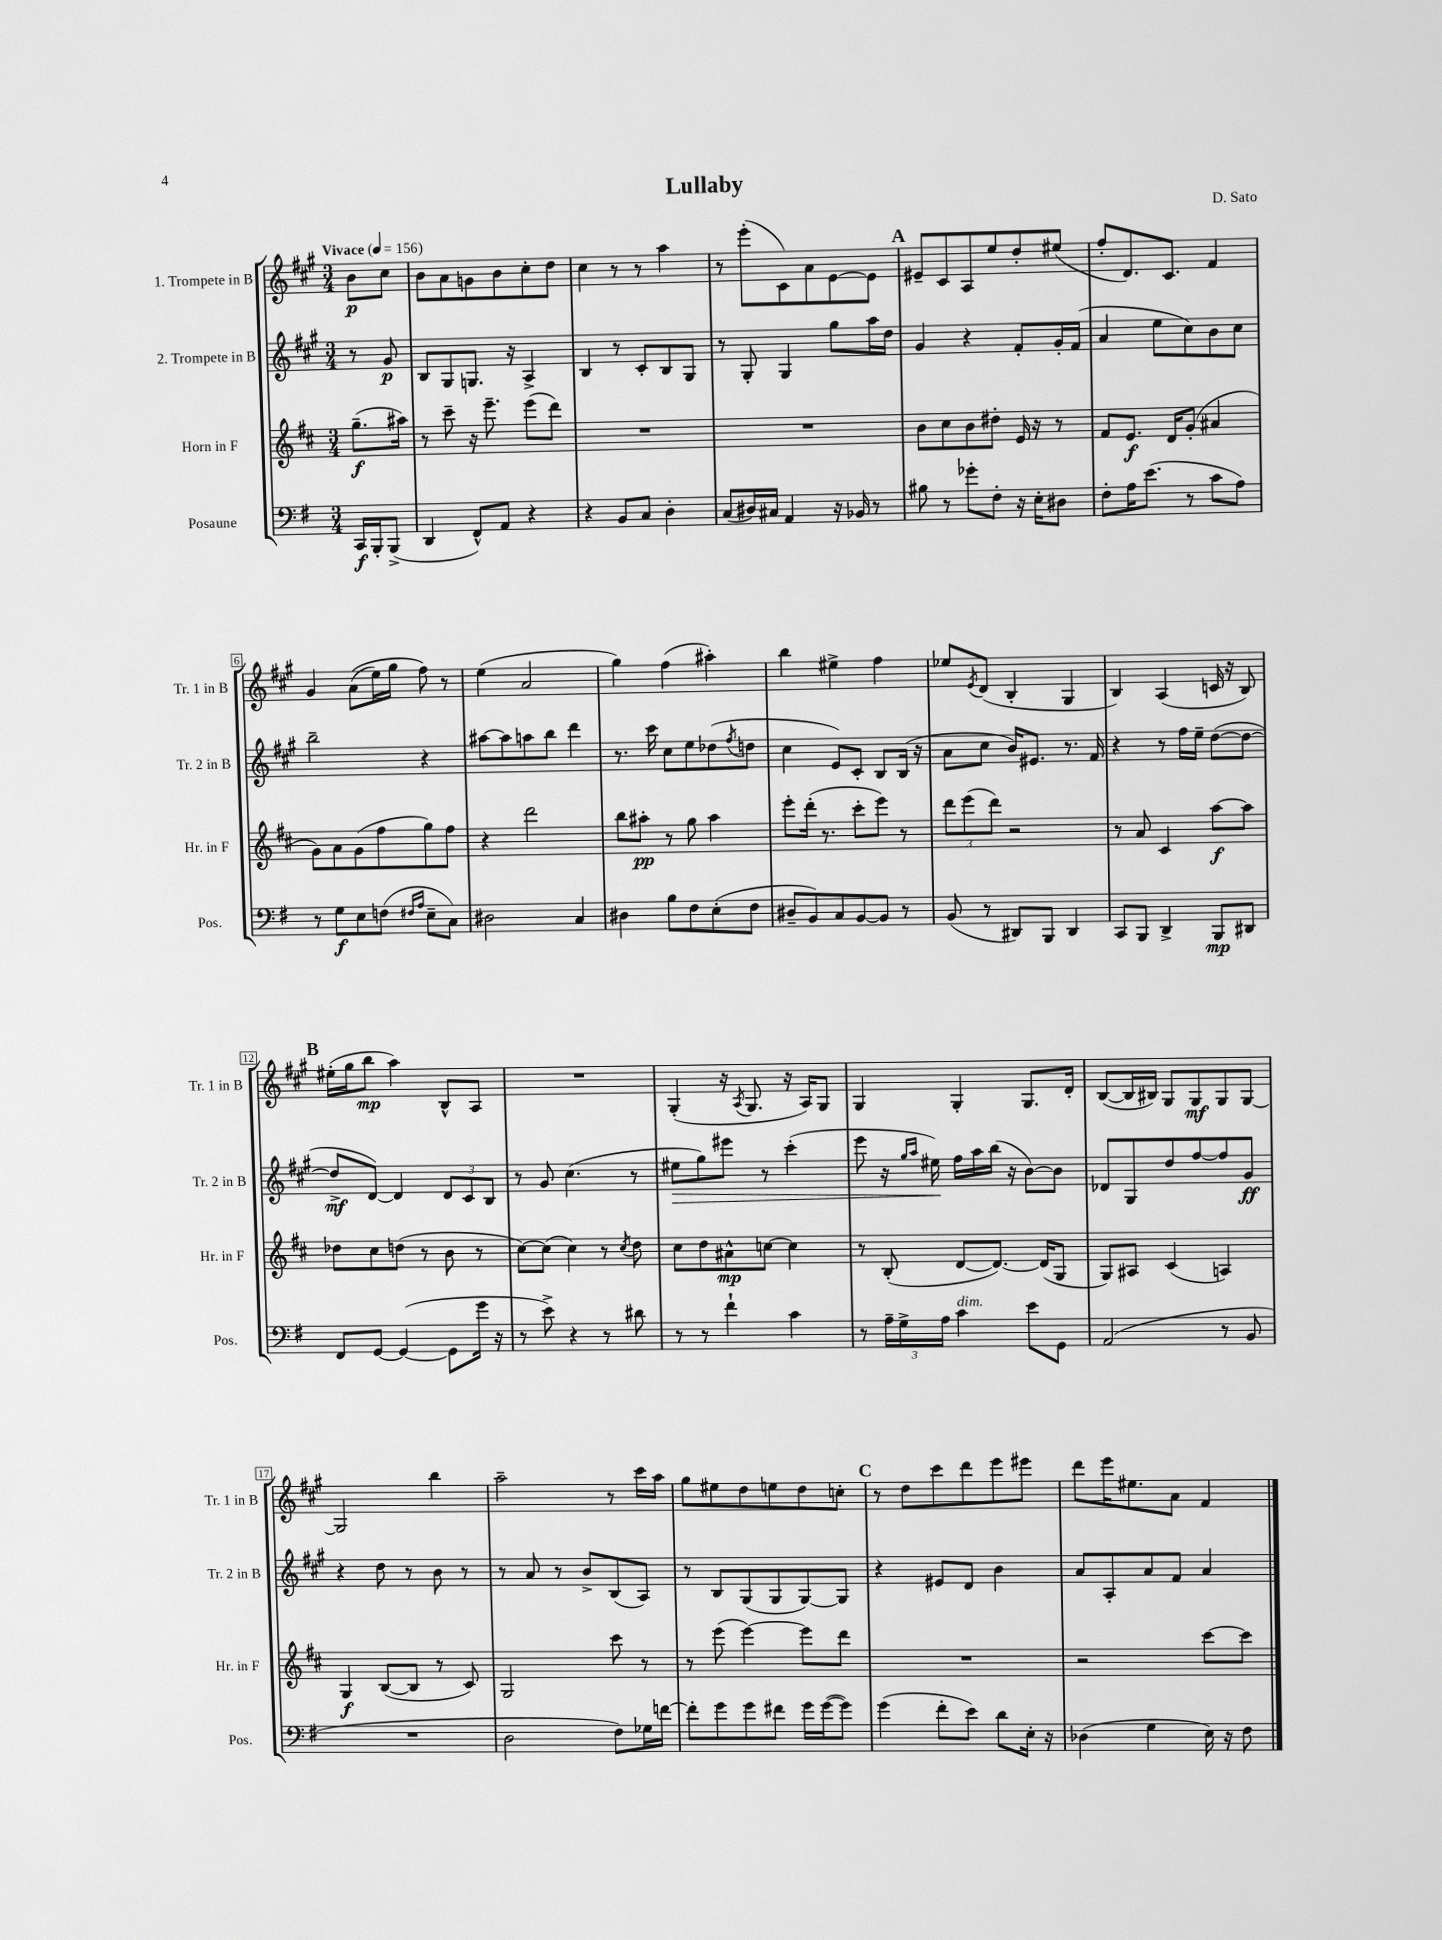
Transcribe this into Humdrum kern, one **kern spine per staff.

**kern	**kern	**kern	**kern
*staff4	*staff3	*staff2	*staff1
*clefF4	*clefG2	*clefG2	*clefG2
*k[f#]	*k[f#c#]	*k[f#c#g#]	*k[f#c#g#]
*M3/4	*M3/4	*M3/4	*M3/4
*MM156	*MM156	*MM156	*MM156
16CC/LL	(8.gg~\L	8r	8b\L
16BBB'/J	.	.	.
(8BBB^/J	.	8g#/	8cc#\J
.	16aa#\Jk)	.	.
=	=	=	=
4DD/	8r	8B/L	8b\L
.	8ccc#~\	8G#/	8a\
8FF#^^/L)	16r	8.G/J	8g\
.	8.eee~\	.	.
8AA/J	.	.	8b\
.	.	16r	.
4r	(8eee\L	4A^/	8cc#'\
.	8ddd\J)	.	8dd\J
=	=	=	=
4r	2.r	4B/	4cc#\
8BB/L	.	8r	8r
8C/J	.	8c#'/L	8r
4D'\	.	8B/	4aa\
.	.	8G#/J	.
=	=	=	=
(8C/L	2.r	8r	8r
16D#/L)	.	8G#'/	(8eee'\L
16C#/JJ	.	.	.
4AA/	.	4G#/	8c#\)
.	.	.	8a\
16r	.	8gg#\L	[8e\
16BB-/	.	.	.
8r	.	16aa\L	8e\]J
.	.	16dd\JJ	.
=	=	=	=
8B#\	8b\L	4g#/	8e#~/L
8r	8cc#\	.	8c#/
8g-'\L	8b\	4r	8A/
8F#'\J	8dd#'\J	.	8ee/
16r	16e/	8f#'/L	8dd'/
16E'\LK	16r	.	.
8D#\J	8r	16g#'/L	(8ee#/J
.	.	(16f#/JJ	.
=	=	=	=
8F#'\L	8f#/L	4a/	8ff#'/L
16A\K	8.e/J	.	8.d/)
(8.e\J	.	.	.
.	.	8ee\L	.
.	16d/LK	.	8.c#/J
8r	(8g'/J	8cc#\)	.
8c\L	4a#/	8b\	4f#/
8A\J)	.	8cc#\J	.
=	=	=	=
8r	8g\L)	2bb~\	4g#/
8G\L	8a\	.	.
8E\	(8g\	.	&((8a\L
(8F\J	8ff#\	.	16ee\L)
.	.	.	16gg#\JJ
16qqF#/LL	.	.	.
16qqA/JJ	.	.	.
8E~\L	8gg\)	4r	8ff#\&)
8C\J)	8ff#\J	.	8r
=	=	=	=
2D#\	4r	[8aa#\L	(4ee\
.	.	8aa#\]	.
.	2ddd\	8aa\	2a/
.	.	8bb\J	.
4C/	.	4ddd\	.
=	=	=	=
4D#\	8bb\L	8.r	4gg#\)
.	8aa#'\J	.	.
.	.	16ccc#\	.
8B\L	8r	8cc#\L	(4ff#\
8F#\	8gg\	8ee\	.
(8E'\	4aa#\	(8dd-\	4aa#'\)
.	.	8qff#/	.
8F#\J	.	8dd\J	.
=	=	=	=
8D#~/L	8eee'\L	4cc#\	4bb\
8BB/)	(16ddd'\Jk	.	.
.	8.r	.	.
8C/	.	8e/L)	4ee#^\
[8BB/	8ccc#'\L	8c#'/J	.
8BB/]J	8eee\J)	8B/L	4ff#\
8r	8r	(16B/Jk	.
.	.	16r	.
=	=	=	=
(8BB/	12ddd\L	8a\L	8ee-/L
.	(12eee\	.	.
.	.	.	8qe/
8r	.	8cc#\J	(8d/J
.	12ddd\J)	.	.
8DD#/L)	2r	16b/LK)	4B'/
.	.	8.e#/J	.
8BBB/J	.	.	.
4DD#/	.	8.r	4G#/
.	.	16f#/	.
=	=	=	=
8CC/L	8r	4r	4B/)
8BBB/J	8a/	.	.
4DD^/	4c#/	8r	(4A/
.	.	16ff#\LL	.
.	.	16ee~\JJ	.
8BBB/L	[8aa\L	([8dd\L	16c/
.	.	.	16r
8DD#/J	8aa\]J	8dd\_J	8B/)
=	=	=	=
8FF#/L	8dd-\L	8dd^/]L	(16ee#'\LL
.	.	.	16gg#\J
[8GG/J	8cc#\	[8d/J)	8bb\J
(4GG/_	(8dd\J	4d/]	4aa\)
.	8r	.	.
8GG\]L	8b\	12d/L	8B^^/L
.	.	12c#/	.
16g\Jk	8r	.	8A/J
.	.	12B/J	.
16r	.	.	.
=	=	=	=
8r	[8cc#\L)	8r	2.r
8e^\)	(8cc#\]J	8g#/	.
4r	4cc#\)	(4.cc#\	.
8r	8r	.	.
.	8qcc#/	.	.
8d#\	8dd\	8r	.
=	=	=	=
8r	8cc#\L	8ee#\L	(4G#'/
8r	8dd\	8gg#\)	.
4f#`\	8a#^^\	8eee#\J	16r
.	.	.	8qA/
.	.	.	8.G#/
.	[8cc\J	8r	.
4c\	4cc\]	(4ccc#'\	16r
.	.	.	16A/LK)
.	.	.	8G#/J
=	=	=	=
8r	8r	8eee\	4G#/
24A~\LL	(8B'/	16r	.
24G^\	.	.	.
.	.	16qqgg#/LL	.
.	.	16qqaa/JJ	.
.	.	16ee#\)	.
24A\JJ	.	.	.
4c\	[8d/L	16ff#\LL	4G#'/
.	.	16aa\	.
.	8.d/_J)	(16bb\JJ	.
.	.	16r	.
8e\L	.	[8b\L)	8.G#/L
.	(16d/]LK	.	.
8GG\J	8G/J	8b\]J	.
.	.	.	16d'/Jk
=	=	=	=
(2AA/	8G/L)	8d-/L	([8B/L
.	8A#/J	8G#/	16B/]L
.	.	.	16B#/JJ)
.	(4c#/	8dd/	8G#/L
.	.	[8ff#/	8G#/
8r	4A/)	8ff#/]	8G#/
8BB/	.	8g#/J	[8G#/J
=	=	=	=
2.r	4G/	4r	2G#/]
.	([8B/L	8dd\	.
.	8B/]J	8r	.
.	8r	8b\	4bb\
.	8c#/)	8r	.
=	=	=	=
2D\	2G/	8r	2aa~\
.	.	8a/	.
.	.	8r	.
.	.	8b^/L	.
8F#\L)	8ccc#\	(8B/	8r
16G-\L	8r	8A/J)	16ccc#\LL
[16f\JJ	.	.	16aa\JJ
=	=	=	=
8f'\]L	8r	8r	8gg#\L
8g\	(8eee\	8B/L	8ee#\
8g\	[4eee\)	(8G#/	8dd\
8f#\J	.	8G#/	8ee\
16g\LL	8eee\]L	[8G#/)	8dd\
([16g\J	.	.	.
8g\]J)	8ddd\J	8G#/]J	8cc'\J
=	=	=	=
(4g\	2.r	4r	8r
.	.	.	8dd\L
8f#'\L	.	8e#/L	8ccc#\
8e\J)	.	8d/J	8ddd\
8d\L	.	4b\	8eee\
16E'\Jk	.	.	8eee#\J
16r	.	.	.
=	=	=	=
(4D-\	2r	8a/L	8ddd\L
.	.	8A'/	16eee\K
.	.	.	8.ee#\
4G\	.	8a/	.
.	.	8f#/J	8a\J
16E\)	[8ccc#\L	4a/	4f#/
16r	.	.	.
8F#\	8ccc#\]J	.	.
==	==	==	==
*-	*-	*-	*-
